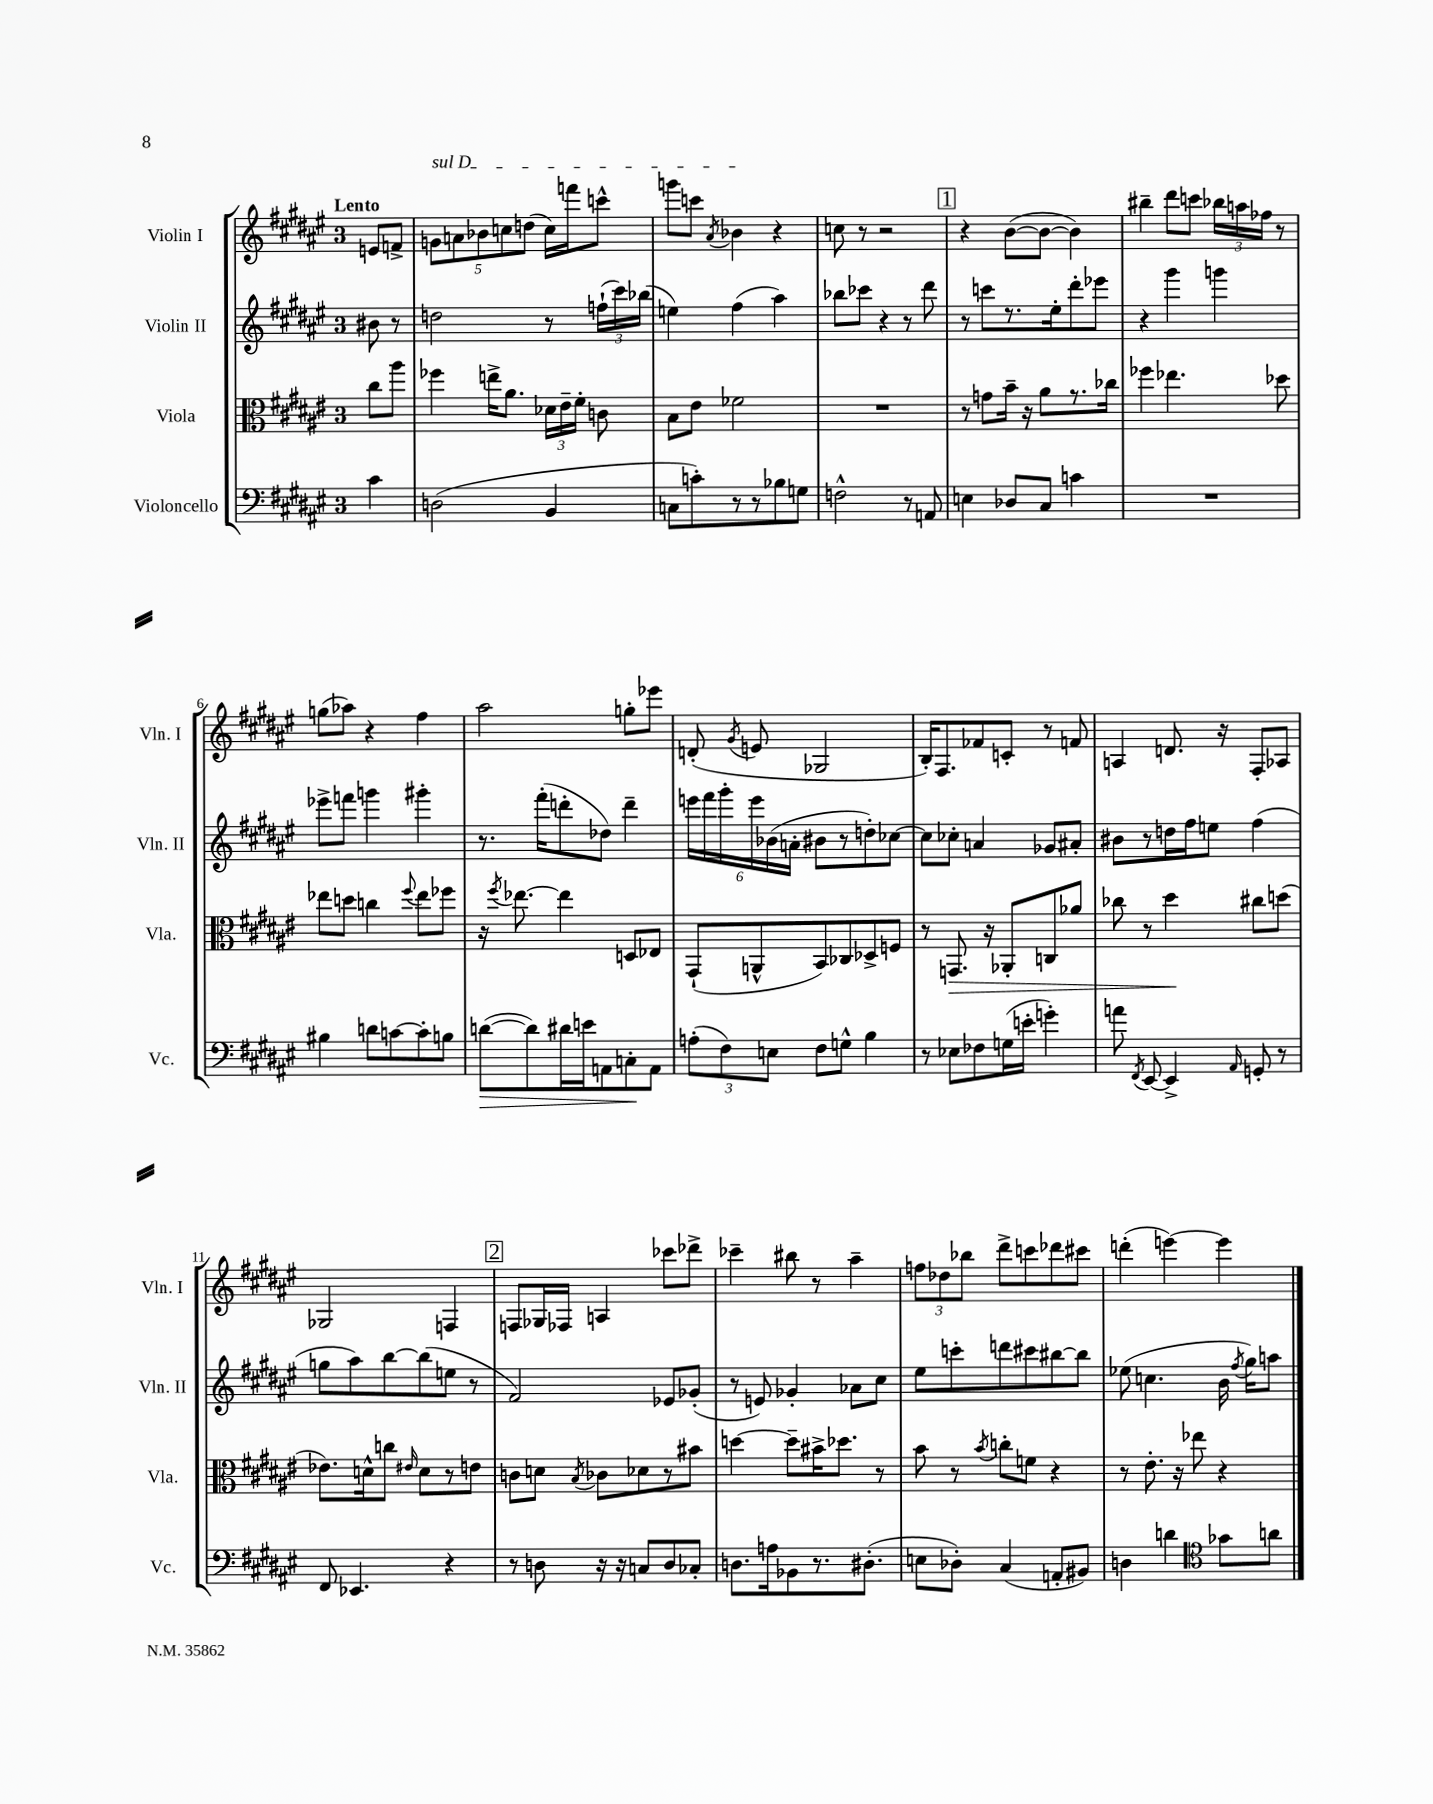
<<
\new StaffGroup <<
\new Staff = "s0" \with { instrumentName = "Violin I" shortInstrumentName = "Vln. I" } {
    \clef treble \key fis \major \once \override Staff.TimeSignature.style = #'single-digit \time 3/4 \partial 4 \tempo "Lento"
    \autoBeamOff e'8[ f'8]-> |
    \tuplet 5/4 { \once \override TextSpanner.bound-details.left.text = \markup { \italic "sul D" } g'8[\startTextSpan a'8 bes'8 c''8 d''8]( } c''16[) f'''16 c'''8]-^ |
    g'''8[ c'''8] \acciaccatura { ais'8 } bes'4\stopTextSpan r4 |
    c''8 r8 r2 |
    \mark \markup { \box "1" } r4 b'8[~( b'8]~ b'4) |
    bis''4-- dis'''8[ c'''8] \tuplet 3/2 { bes''16[ a''16 fes''16] } r8 |
    g''8[( aes''8]) r4 fis''4 |
    ais''2 g''8[-. ees'''8] |
    d'8-.( \acciaccatura { gis'8 } e'8 ges2 |
    b16[-.) fis8. fes'8 c'8]-. r8 f'8 |
    a4 d'8. r16 fis8[-. aes8] |
    ges2 f4 |
    \mark \markup { \box "2" } f8[ ges16 fes16] a4 ces'''8[ des'''8]-> |
    ces'''4-- bis''8 r8 ais''4-- |
    \tuplet 3/2 { f''8[ des''8 bes''8] } dis'''8[-> c'''8 des'''8 cis'''8] |
    d'''4-.( e'''4~) e'''4 \bar "|." |
}
\new Staff = "s1" \with { instrumentName = "Violin II" shortInstrumentName = "Vln. II" } {
    \clef treble \key fis \major \once \override Staff.TimeSignature.style = #'single-digit \time 3/4 \partial 4
    \autoBeamOff bis'8 r8 |
    d''2 r8 \tuplet 3/2 { f''16[-!( cis'''16) bes''16]( } |
    e''4) fis''4( ais''4) |
    bes''8[ ces'''8] r4 r8 dis'''8 |
    \mark \markup { \box "1" } r8 c'''8[ r8. eis''16-. dis'''8-. ees'''8] |
    r4 gis'''4 g'''4 |
    ees'''8[-> f'''8] g'''4 gis'''4-. |
    r8. fis'''16[-.( d'''8-. des''8]) d'''4-- |
    \tuplet 6/4 { e'''16[ fis'''16 gis'''16-. e'''16 bes'16( a'16]-. } bis'8[ r8 d''8-.) ces''8]~ |
    ces''8[ ces''8]-. a'4 ges'8[ ais'8]-. |
    bis'8[ r8 d''16 fis''16 e''8] fis''4( |
    g''8[ ais''8) b''8~ b''8( e''8] r8 |
    \mark \markup { \box "2" } fis'2) ees'8[ ges'8]-.( |
    r8 e'8) ges'4-. aes'8[ cis''8] |
    eis''8[ c'''8-. d'''8 cis'''8 bis''8~ bis''8] |
    ees''8( c''4. b'16 \acciaccatura { fis''8 } gis''16[) a''8] \bar "|." |
}
\new Staff = "s2" \with { instrumentName = "Viola" shortInstrumentName = "Vla." } {
    \clef alto \key fis \major \once \override Staff.TimeSignature.style = #'single-digit \time 3/4 \partial 4
    \autoBeamOff cis''8[ ais''8] |
    fes''4 e''16[-> ais'8.] \tuplet 3/2 { des'16[ eis'16-- fis'16]-. } c'8 |
    b8[ eis'8] fes'2 |
    R2. |
    \mark \markup { \box "1" } r8 g'8[ b'16]-- r16 ais'8[ r8. ces''16] |
    fes''4 ees''4. des''8 |
    ees''8[ d''8] c''4 \appoggiatura { fis''8 } ees''8[ fes''8] |
    r16 \acciaccatura { fis''8 } ees''8.~ ees''4 d8[ ees8] |
    gis,8[-!( a,8-^ b,8) ces8 des8-> f8] |
    r8 g,8.\> r16 aes,8[-. c8 aes'8] |
    ces''8 r8 dis''4\! cis''8[ d''8]( |
    ees'8.[) d'16-^ c''8] \grace { eis'16 } d'8[ r8 e'8] |
    \mark \markup { \box "2" } c'8[ d'8] \acciaccatura { b8 } ces'8[ des'8 r8 bis'8] |
    d''4~ d''8[-- bis'16-> des''8.] r8 |
    b'8 r8 \acciaccatura { b'8 } c''8[-. f'8] r4 |
    r8 eis'8.-. r16 ees''8 r4 \bar "|." |
}
\new Staff = "s3" \with { instrumentName = "Violoncello" shortInstrumentName = "Vc." } {
    \clef bass \key fis \major \once \override Staff.TimeSignature.style = #'single-digit \time 3/4 \partial 4
    \autoBeamOff cis'4 |
    d2( b,4 |
    c8[ c'8-.) r8 r8 bes8 g8] |
    f2-^ r8 a,8 |
    \mark \markup { \box "1" } e4 des8[ cis8] c'4 |
    R2. |
    bis4 d'8[ c'8~ c'8-. b8] |
    d'8[~\>( d'8) dis'16 e'16 a,8 c8-.\! a,8] |
    \tuplet 3/2 { a8[-.( fis8) e8] } fis8[ g8]-^ b4 |
    r8 ees8[ fes8 g16( e'16]-. g'4-.) |
    a'8 \acciaccatura { fis,8 } eis,8~ eis,4-> \grace { ais,16 } g,8-. r8 |
    fis,8 ees,4. r4 |
    \mark \markup { \box "2" } r8 d8 r16 r16 c8[ d8 ces8]-. |
    d8.[ a16 bes,8 r8. dis8.]-.( |
    e8[ des8]-.) cis4( a,8[-. bis,8]) |
    d4 d'4 \clef tenor ges'8[ a'8] \bar "|." |
}
>>
>>
